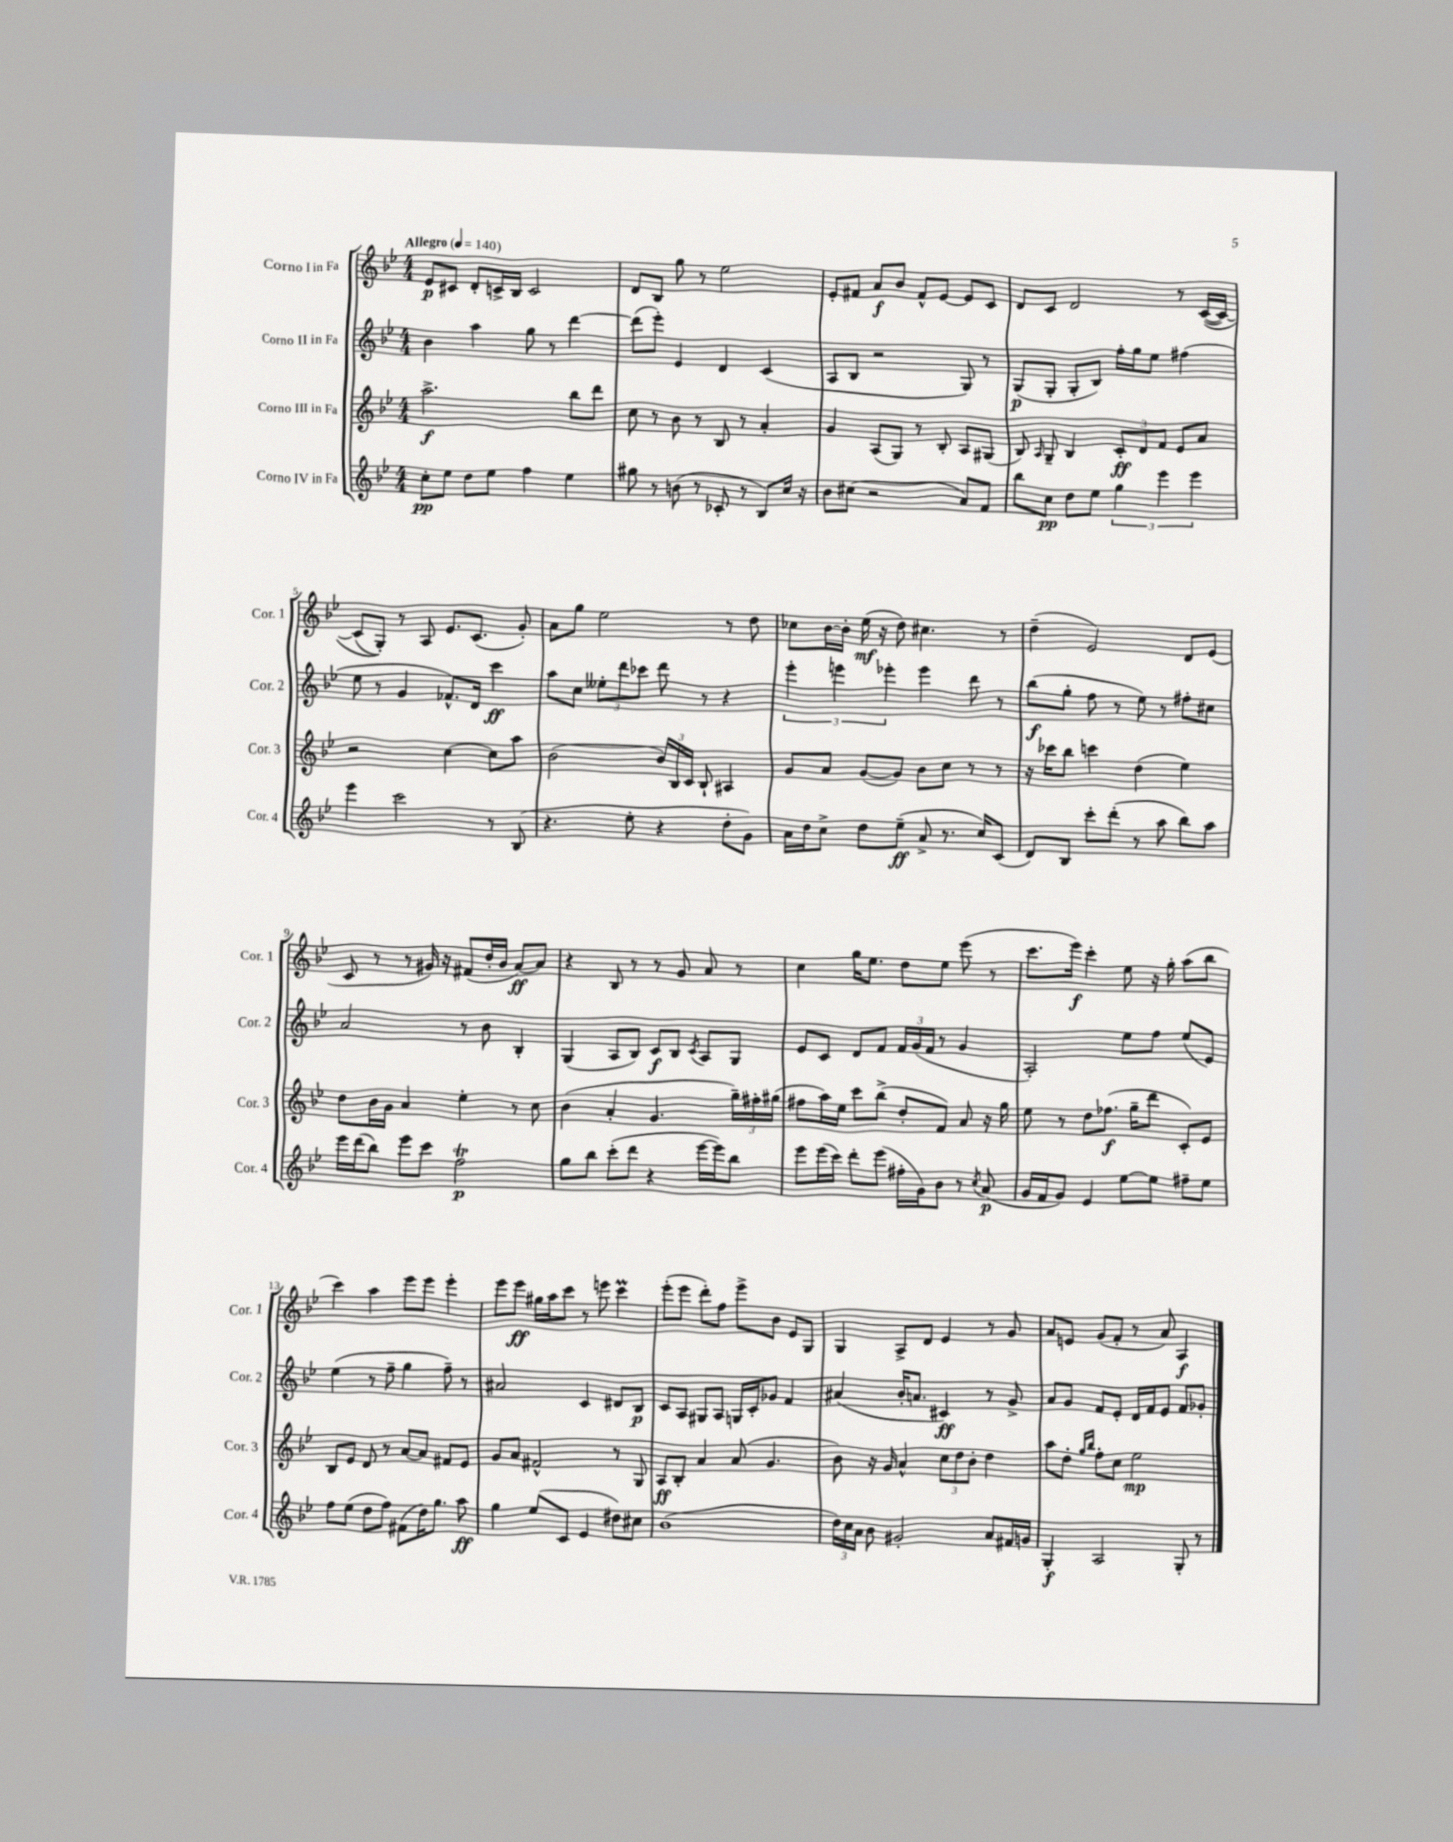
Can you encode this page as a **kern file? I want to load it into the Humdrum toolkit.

**kern	**kern	**kern	**kern
*staff4	*staff3	*staff2	*staff1
*clefG2	*clefG2	*clefG2	*clefG2
*k[b-e-]	*k[b-e-]	*k[b-e-]	*k[b-e-]
*M4/4	*M4/4	*M4/4	*M4/4
*MM140	*MM140	*MM140	*MM140
8cc'\L	2.aa^\	4b-\	8e-/L
8ee-\J	.	.	8c#/J
8dd\L	.	4aa\	8d'/L
8ee-\J	.	.	16c^/L
.	.	.	16B-/JJ
4ff\	.	8gg\	2c/
.	.	8r	.
4ee-\	8bb-\L	[4ddd\	.
.	8ddd\J	.	.
=	=	=	=
8gg#\	8cc\	(8ddd\]L	8d/L
8r	8r	8eee-'\J)	8B-/J
(8b\	8b-\	4e-/	8gg\
8r	8r	.	8r
8c-'/	8B-/	4d/	2ee-\
8r	8r	.	.
8B-/L)	4a'/	(4c/	.
16cc/Jk	.	.	.
16r	.	.	.
=	=	=	=
8b-\L	4g/	8A/L	8e-'/L
(8cc#\J	.	8B-/J	8f#/J
2r	(8A/L	2r	8a/L
.	8G/J)	.	8b-/J
.	8r	.	8f#^^/L
.	8B-'/	.	[8e-/J
8a/L)	8A/L	8G/)	8e-/]L
8f/J	(8G#/J	8r	8c/J
=	=	=	=
8bb-\L	8B-/)	(8G/L	8d/L
.	16qqA/	.	.
8cc\J	8G~/	8G'/J	8c/J
8dd\L	4B-/	8G'/L	2d/
8ee-\J	.	8B-/J)	.
6gg\	12c'/L	16ff'\LL	.
.	.	16gg\J	.
.	12d/	.	.
.	.	8ee-\J	.
6eee-\	12f/J	.	.
.	8e-/L	(4ff#\	8r
6eee-\	.	.	.
.	8a/J	.	&(([16c/LL
.	.	.	16c/_JJ)
=	=	=	=
4eee-\	2r	8ee-\	(8c/]L
.	.	8r	8G'/J)&)
2ccc\	.	4g/	8r
.	.	.	8A/
.	[4cc\	8.f-^^/L)	8.e-/L
.	.	16d/Jk	(8.c/J
8r	8cc\]L	4ccc\	.
(8B-/	8aa\J	.	8g'/)
=	=	=	=
4.r	(2b-\	8aa\L	8a\L
.	.	8cc\J	8gg\J
.	.	12ee--'\L	2ee-\
.	.	12ddd\	.
8ee-'\	.	.	.
.	.	12ccc-\J	.
4r	24b-/LL)	8ddd\	.
.	24B-/	.	.
.	24c/JJ	.	.
.	8B-`/	8r	.
8dd'\L	4A#/	4r	8r
8g\J)	.	.	8dd\
=	=	=	=
16a\LL	8g/L	6eee-'\	8cc-\L
16dd\J	.	.	.
8cc^\J	8a/J	.	[16b-\L
.	.	6eee\	.
.	.	.	16b-'\]JJ
8dd\L	([8g/L	.	(16ee-\
.	.	.	16r
.	.	6eee-'\	.
(8ee-~\J	8g/]J)	.	8dd\)
8a^/	8b-\L	4eee-\	4.cc#\
8.r	8cc\J	.	.
.	8r	8ddd\	.
16cc/LK)	.	.	.
(8c/J	8r	8r	8r
=	=	=	=
8d/L)	16r	(8bb-\L	(4dd~\
.	16ccc-\LK	.	.
8B-/J	8bb-\J	8gg'\J	.
8ccc'\L	4ccc\	8ff\	2e-/)
(8ddd'\J	.	8r	.
8r	(4dd\	8ee-\)	.
8aa\	.	8r	.
8bb-\L)	4ee-\)	8ff#'\L	8d/L
8aa\J	.	8cc#\J	(8e-/J
=	=	=	=
16eee-\LL	8dd\L	2a/	8c/
(16ddd\J	.	.	.
8bb-\J)	16b-\L	.	8r
.	16g\JJ	.	.
8eee-\L	4a/	.	8r
8ccc\J	.	.	16g#/)
.	.	.	16r
2ff\	4ee-'\	8r	(8f#/L
.	.	8b-\	16dd'/L
.	.	.	16b-/JJ
.	8r	4B-'/	[8a/L)
.	8cc\	.	8a/]J
=	=	=	=
8gg\L	(4b-\	(4G/	4r
8bb-\J	.	.	.
(8ccc'\L	4a'/	8A/L	8B-/
8ddd\J	.	8B-/J)	8r
4r	4.g/	8c/L	8r
.	.	8B-/J	8g/
.	.	8qc/	.
[16eee-\LL	.	8A/L	8a/
16eee-\]J)	.	.	.
8bb-\J	24gg~\LL)	8G/J	8r
.	24ff#'\	.	.
.	(24gg#\JJ	.	.
=	=	=	=
8eee-\L	8ff#\L	8e-/L	4cc\
(16eee-\L	16aa\L)	8c/J	.
16ccc\JJ)	16ee-\JJ	.	.
8ddd'\L	8ccc\L	8d/L	16gg\LK
.	.	.	8.ee-\J
(8eee-\J	(8bb-^\J	8f/J	.
16ff#'\LL	8dd'/L	24f/LL	8dd\L
.	.	(24g/	.
16g\J)	.	.	.
.	.	24f/JJ	.
8b-\J	8f/J)	8r	8ee-\J
8r	8a/	4g/	(8eee-\
8qcc/	.	.	.
(8a/	16r	.	8r
.	16gg\	.	.
=	=	=	=
16g/LL	8ee-\	2A'/)	8.ccc\L
16f/J	.	.	.
8g/J)	8r	.	.
.	.	.	16eee-\Jk)
4e-/	8dd\L	.	4ccc'\
.	(8.ff-\J	.	.
[8ee-\L	.	8ee-\L	8ee-\
.	16gg~\LK	.	.
8ee-\]J	8ddd\J	8ff\J	16r
.	.	.	16gg'\
8ff#~\L	8c'/L)	(8ee-/L	(8aa\L
8ee-\J	8e-/J	8e-/J)	8bb-\J
=	=	=	=
8ff\L	8B-/L	(4ee-\	4ccc\)
(8ee-\J	8e-/J	.	.
8dd\L	8d/	8r	4aa\
8ff\J)	8r	8ff~\	.
(8f#\L	[8a/L	4gg\	8eee-\L
16dd\K)	8a/]J	.	8eee-\J
8.gg\J	.	.	.
.	8f#/L	8ff~\)	4eee-'\
8aa\	8e-/J	8r	.
=	=	=	=
4gg\	8g/L	2a#/	8eee-\L
.	8a/J	.	8eee-\J
(8ee-/L	2f#^^/	.	16gg#\LL
.	.	.	16aa\J
8c/J	.	.	8ccc\J
4e-/	.	4c/	8r
.	.	.	8eee\
8dd#\L)	8r	8d#/L	4ccc\
8cc#\J	8G/	8B-/J	.
=	=	=	=
(1b-	8A/L	8c/L	(8eee-'\L
.	8B-'/J	8A/J	8eee-\J
.	4a/	8G#/L	8ddd'\L)
.	.	8A/J	8ff\J
.	(8a/	16G/LL	8eee-^\L
.	.	16c'/J	.
.	4.g/	8g-/J	8b-\J
.	.	4f/	8e-/L
.	.	.	8G/J
=	=	=	=
24dd\LL)	8b-\)	(4a#/	4G/
24cc\	.	.	.
24a\JJ	.	.	.
8b-\	16r	.	.
.	16g/	.	.
2g#'/	4a^^/	16b-'/LK	8A^/L
.	.	8.a/J	.
.	.	.	8d/J
.	12cc\L	4c#/)	4e-/
.	12dd\	.	.
.	12b-'\J	.	.
8a/L	4dd\	8r	8r
16f#/L	.	8g^/	8g/
16g/JJ	.	.	.
=	=	=	=
4G'/	8aa\L	8a/L	8a/L
.	8dd'\J	8g/J	8e/J
.	16qqgg/LL	.	.
.	16qqbb-/JJ	.	.
2A/	8ff'\L	8f/L	(8g/L
.	8cc\J	8e-'/J	8f'/J
.	2ee-\	16d/LL	8r
.	.	16f/J	.
.	.	8e-/J	8a/)
8G'/	.	8f/L	4A/
8r	.	8g-'/J	.
==	==	==	==
*-	*-	*-	*-
